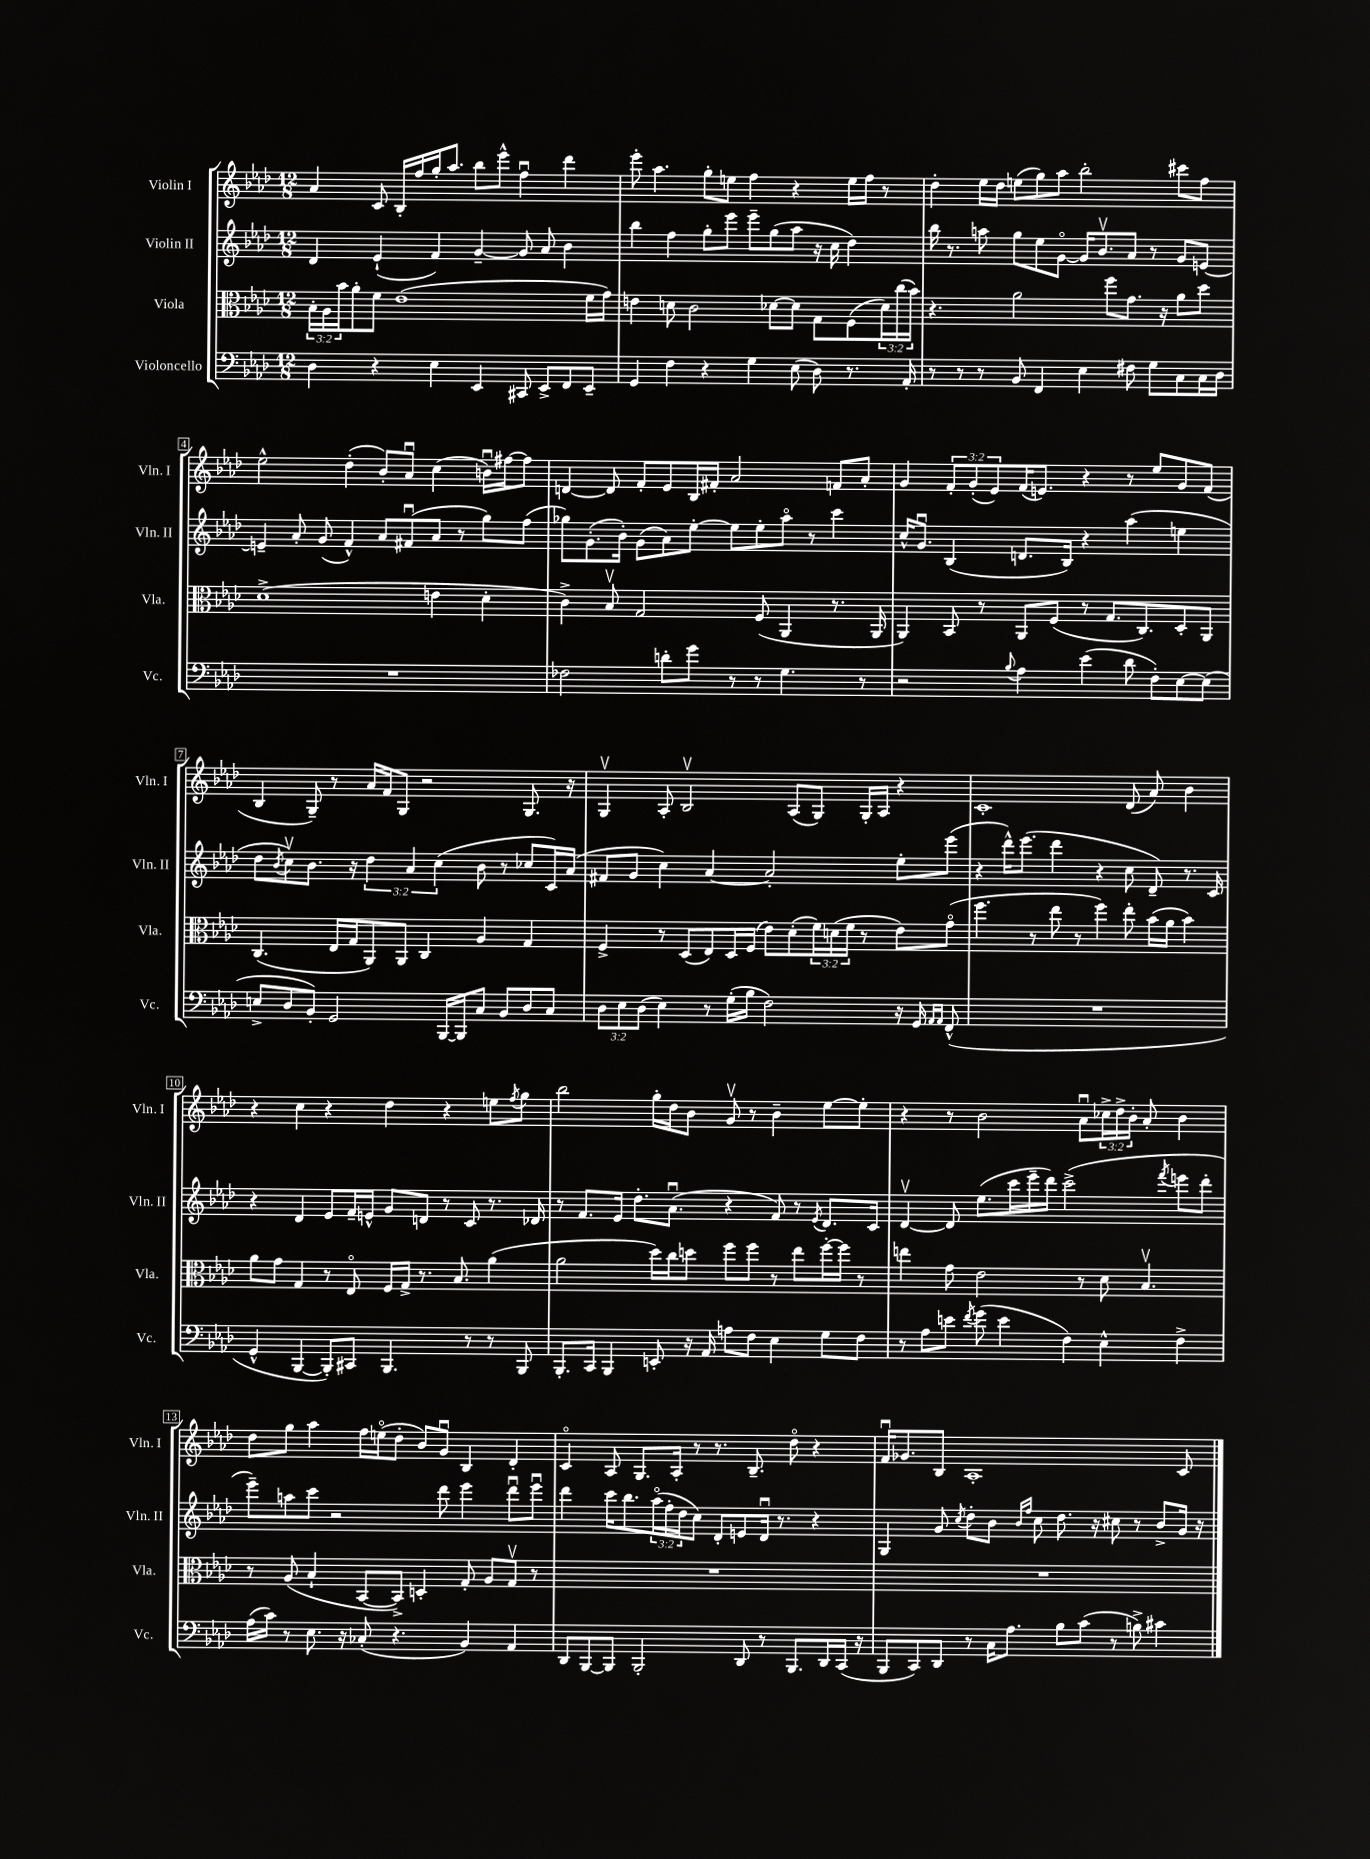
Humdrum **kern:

**kern	**kern	**kern	**kern
*staff4	*staff3	*staff2	*staff1
*clefF4	*clefC3	*clefG2	*clefG2
*k[b-e-a-d-]	*k[b-e-a-d-]	*k[b-e-a-d-]	*k[b-e-a-d-]
*M12/8	*M12/8	*M12/8	*M12/8
4D-	24B-'	4d-	4a-
.	24A-	.	.
.	24b-	.	.
.	8a-'	.	.
4r	8f	(4e-`	8c
.	(1e-	.	16B-'
.	.	.	16ff
4E-	.	4f)	16gg'
.	.	.	8.aa-
4EE-	.	[4g~	8bb-
.	.	.	8eee-^^
8CC#	.	8g]	4ffu
8EE-^	.	8a-	.
8FF	.	4b-	4ddd-
8EE-~	16f	.	.
.	16g)	.	.
=	=	=	=
4GG	4e	4bb-	8eee-'
.	.	.	4.aa-
4F	8d	4ff	.
.	2c	.	.
4r	.	8gg'	8gg'
.	.	8eee-	8ee
4G	.	8eee-~	4ff
.	[8d-	(8gg	.
(8E-	8d-]	8aa-	4r
8D-)	8G	16r	.
.	.	16cc	.
8.r	(8F	4dd-)	16ee
.	.	.	16ff
.	24d-)	.	8r
.	(24cc	.	.
16AA-'	.	.	.
.	24b-)	.	.
=	=	=	=
8r	4.r	16bb-	4dd-'
.	.	8.r	.
8r	.	.	.
8r	.	8aa	16ee-
.	.	.	16dd-
8BB-	2a-	8gg	(8ee
4FF	.	8ee-	8gg)
.	.	[8go	8aa-
4E-	.	16g]	2bb-'
.	.	8.b-v	.
.	8ff	.	.
8F#	8.g	8a-	.
8G	.	8r	.
.	16r	.	.
8C	8a-	8g	8ccc#
16C	8dd-	[8e	8ff
16D-	.	.	.
=	=	=	=
1.r	(1d-^	4e~]	2ee-^^
.	.	8a-'	.
.	.	(8g	.
.	.	4f^^)	(4dd-'
.	.	8a-	8b-')
.	.	(8f#u	8a-u
.	4e	8a-	(4cc
.	.	8r	.
.	4d-'	8gg)	16bu)
.	.	.	[16ff#
.	.	(8ff	8ff#]
=	=	=	=
2F-	4c^)	8gg-)	[4d
.	.	(8.g'	.
.	8B-v	.	8d]
.	.	16b-')	.
.	2G	(8g	8f'
8d'	.	8a-)	8e-
8g	.	[8ee-'	16B-
.	.	.	16f#'
8r	.	8ee-]	2a-
8r	(8F	8ee-'	.
4.G	4AA-	8aa-o	.
.	.	8r	.
.	8.r	4ccc	8f
8r	.	.	8a-'
.	16AA-	.	.
=	=	=	=
2r	4AA-)	16cc^^	4g
.	.	8.gu	.
.	8BB-	(4B-	12f'
.	.	.	(12g'
.	8r	.	.
.	.	.	12e-)
8qqB-	.	.	.
4A-	8AA-	8.d	(16f
.	.	.	8.e)
.	(8F	.	.
.	.	16B-)	.
(4e-	8r	4r	4r
.	8.G	.	.
8d-	.	(4aa-	8r
.	8.C)	.	.
8F')	.	.	8ee-
[8E-	8D-'	4ee	8g
(8E-]	8AA-	.	(8f
=	=	=	=
8E^	(4.C	8dd-	4B-
.	.	8qb-	.
8D-	.	8ccv)	.
8BB-')	.	8.b-	8G~)
2GG	16E-	.	8r
.	16G	16r	.
.	8AA-)	6dd-	16a-
.	.	.	16f
.	8AA-	.	8G
.	.	6a-	.
.	4C	.	2r
.	.	(6cc	.
[16BBB-	.	.	.
16BBB-]	.	.	.
8C	4A-	8b-	.
8BB-	.	8r	.
8D-	4G	8cc-	8.G
8C	.	16c)	.
.	.	(16a-	16r
=	=	=	=
12D-	4F^	8f#	4Gv
12E-	.	.	.
.	.	8g	.
(12D-	.	.	.
4E-)	8r	4cc)	8A-'
.	(8D-	.	2B-v
8r	8E-)	[4a-	.
(16G'	16D-	.	.
16B-	(16F	.	.
2F)	8e-)	2a-']	.
.	(8d-'	.	(8A-
.	24f)	.	8G)
.	(24d	.	.
.	24f	.	.
.	8r	.	16G'
.	.	.	16A-
16r	8e-)	8ee-'	4r
16GG	.	.	.
16qqAA-	.	.	.
16qqAA-	.	.	.
(8FF^^	(8go	(8eee-	.
=	=	=	=
1.r	4.ff	4r	1c'
.	.	16ddd-^^)	.
.	.	(8.eee-	.
.	8r	.	.
.	8ee-	4ddd-	.
.	8r	.	.
.	4ff)	4r	.
.	8ee-'	8cc	(8d-
.	(16b-	8d-~)	8a-)
.	16a-	.	.
.	4b-)	8.r	4b-
.	.	16c	.
=	=	=	=
4GG^^	8a-	4r	4r
.	8g	.	.
[4BBB-	4G	4d-	4cc
8BBB-'])	8r	8e-	4r
8CC#	8E-o	16f~	.
.	.	16e^^	.
4.BBB-	16F	8g	4dd-
.	16G^	.	.
.	8.r	8d	.
.	.	8r	4r
.	8.B-	.	.
8r	.	8c	.
8r	(4a-	8.r	8ee
.	.	.	8qff
8BBB-	.	.	8gg
.	.	16d-	.
=	=	=	=
8.BBB-'	2a-	8r	2bb-
.	.	8.f	.
16CC	.	.	.
4BBB-	.	.	.
.	.	16e-	.
.	.	8.dd-'	.
8EE'	16dd-)	.	16gg'
.	16cc	(8.a-u	16dd-
16r	8dd	.	8b-
16AA-	.	.	.
8A	8ff	4r	8gv
8F	8ff	.	8r
4E-	8r	8f)	4b-~
.	8ee-	8r	.
.	.	8qe-	.
8G	[16ff'	8.d-	[8ee-
.	16ff]	.	.
8F	8r	.	8ee-']
.	.	16c	.
=	=	=	=
8r	4ee	[4d-v	4r
8A-	.	.	.
8e	8g	8d-]	8r
8qf	.	.	.
(8g	2e-	(8.ee-	2b-
4e	.	.	.
.	.	16ccc	.
.	.	16eee-~	.
.	.	16ddd-)	.
4F)	.	(2ccc^	.
.	8r	.	8a-u
4E-^^	8d-	.	24cc-^
.	.	.	24dd-^
.	.	.	24b-'
.	4.B-v	.	8a-'
.	.	8qfff	.
4F^	.	8eee	4b-
.	.	8ddd-'	.
=	=	=	=
(16A-	8r	8eee-~)	8dd-
16c)	.	.	.
8r	(8A-	8aa	8gg
8.E-	4B-`	8ccc	4aa-
.	.	2r	.
16r	.	.	.
(8C-'	[8BB-	.	16ff
.	.	.	(16eeo
4.r	8BB-^])	.	8dd-'
.	4D'	.	8b-)
.	.	8ddd-	8gu
4BB-)	8G'	4eee-	4B-
.	8A-	.	.
4AA-	8Gv	8ddd-u	4d-'
.	8r	8eee-u	.
=	=	=	=
8DD-	1.r	4ddd-	4co
[8BBB-	.	.	.
8BBB-]	.	16ccc	8A-
.	.	8.bb-	.
2BBB-'	.	.	8.G
.	.	(24aa-o	.
.	.	24ff'	.
.	.	.	16A-'
.	.	24dd-	.
.	.	8cc)	8r
.	.	8d-'	8.r
8DD-	.	8e	.
.	.	.	8.B-~
8r	.	16d-u	.
.	.	8.r	.
8.BBB-	.	.	8dd-o
.	.	4r	4r
16DD-	.	.	.
(16CC	.	.	.
16r	.	.	.
=	=	=	=
8BBB-	1.r	4G	16fu
.	.	.	8.g-
8CC)	.	.	.
8DD-	.	8g	8B-
.	.	8qcc	.
8r	.	8dd-'	1A-'
16C	.	8b-	.
8.A-	.	.	.
.	.	16qqb-	.
.	.	16qqff	.
.	.	8cc	.
8B-	.	8.dd-	.
(8c	.	.	.
.	.	16r	.
8r	.	8cc#	.
8B^)	.	8r	.
4c#	.	8b-^	.
.	.	16g	8c
.	.	16r	.
==	==	==	==
*-	*-	*-	*-
